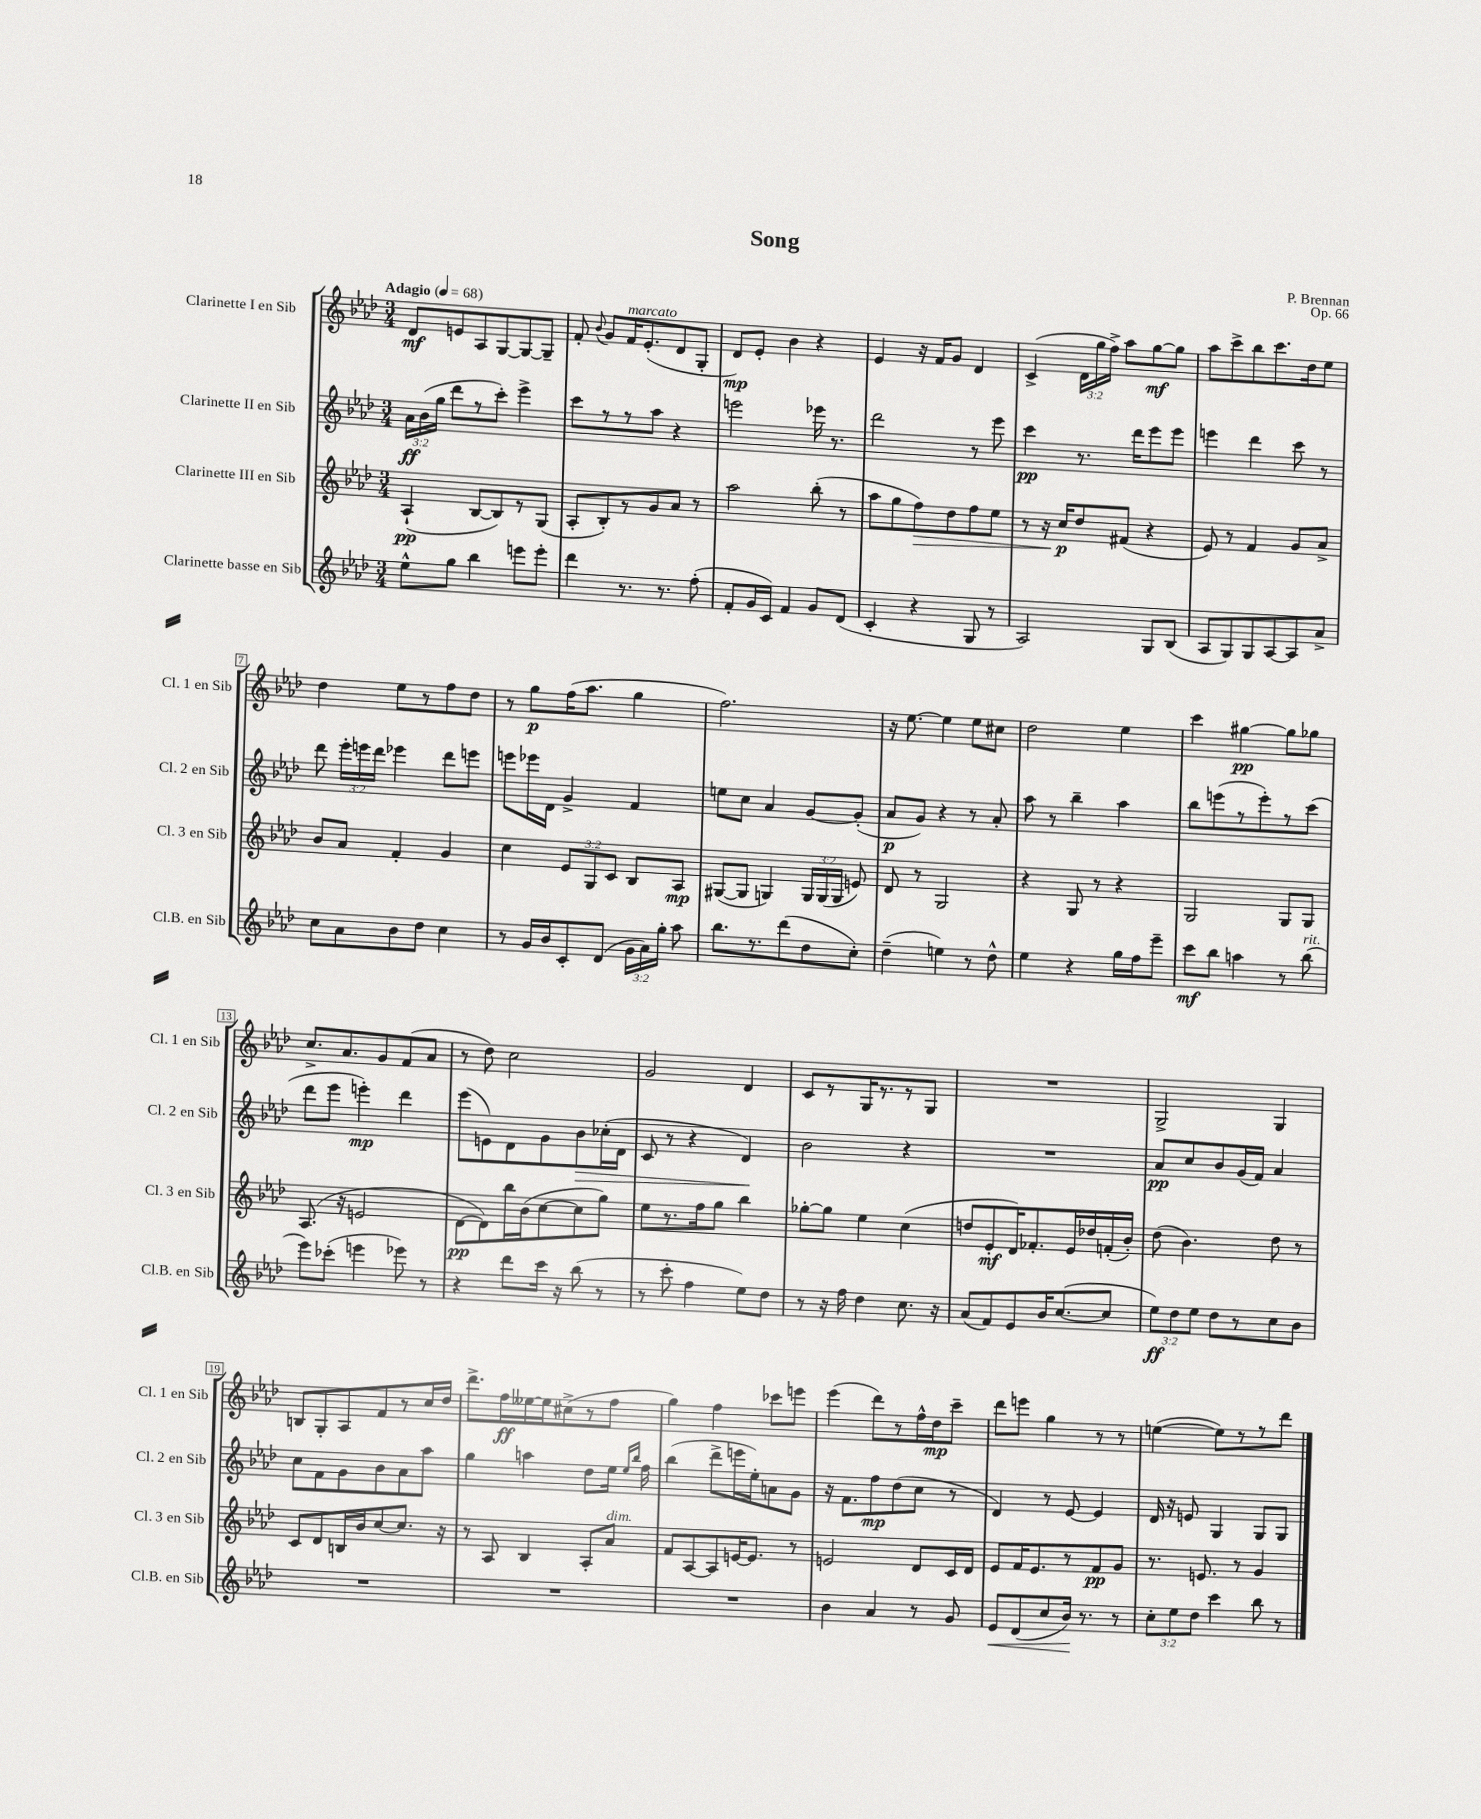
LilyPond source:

\header { title = "Song" composer = "P. Brennan" opus = "Op. 66" }
<<
\new StaffGroup <<
\new Staff = "s0" \with { instrumentName = "Clarinette I en Sib" shortInstrumentName = "Cl. 1 en Sib" } {
    \clef treble \key aes \major \numericTimeSignature \time 3/4 \override Staff.TupletNumber.text = #tuplet-number::calc-fraction-text \tempo "Adagio" 4 = 68
    \autoBeamOff des'8[\mf e'8 aes8 g8~ g8~ g8]-- |
    f'8-. \appoggiatura { bes'8 } g'8[ f'16^\markup { \italic "marcato" } ees'8.-.( des'8 g8]-. |
    des'8[\mp) ees'8]-. bes'4 r4 |
    ees'4 r16 f'16[ g'8] des'4 |
    c'4->( \tuplet 3/2 { des'16[ g''16 f''16]->) } aes''8[ g''8~\mf g''8] |
    aes''8[ c'''8-> bes''8 c'''8. des''16 ees''8] |
    des''4 ees''8[ r8 f''8 des''8] |
    r8 g''8[\p f''16( aes''8.] g''4 |
    f''2.) |
    r16 ees''8.~ ees''4 ees''8[ cis''8] |
    des''2 ees''4 |
    c'''4 gis''4~\pp gis''8[ ges''8] |
    c''8.[-> aes'8. g'8 f'8( aes'8] |
    r8 des''8) c''2 |
    g'2 des'4 |
    c'8[ r8 g16 r8. r8 g8] |
    R2. |
    g2-> g4 |
    b8[ g8-. aes8 f'8 r8 c''16 des''16] |
    des'''8.[-> f''16\ff eeses''16~ eeses''16 cis''8->( r8 f''8] |
    g''4) f''4 ces'''8[ e'''8] |
    ees'''4( des'''8[) r8 f''16-^ des''16\mp c'''8]-- |
    des'''8[ e'''8] g''4 r8 r8 |
    e''4~( e''8[) r8 r8 des'''8] \bar "|." |
}
\new Staff = "s1" \with { instrumentName = "Clarinette II en Sib" shortInstrumentName = "Cl. 2 en Sib" } {
    \clef treble \key aes \major \numericTimeSignature \time 3/4 \override Staff.TupletNumber.text = #tuplet-number::calc-fraction-text
    \autoBeamOff \tuplet 3/2 { aes'16[\ff bes'16( g''16] } des'''8[ r8 c'''8]-.) ees'''4-> |
    c'''8[ r8 r8 aes''8] r4 |
    e'''2 ees'''16 r8. |
    des'''2 r8 ees'''8 |
    c'''4\pp r8. des'''16[ ees'''8 ees'''8] |
    e'''4 des'''4 c'''8 r8 |
    des'''8 \tuplet 3/2 { ees'''16[-. e'''16 des'''16] } ees'''4 des'''8[ e'''8] |
    e'''8[ ees'''16 des'16] g'4-> f'4 |
    e''8[ c''8] aes'4 g'8[~ g'8]-.( |
    aes'8[\p g'8]) r4 r8 aes'8-. |
    aes''8 r8 bes''4-- aes''4 |
    bes''8[ e'''8( r8 e'''8-.) r8 c'''8]( |
    des'''8[ ees'''8] e'''4-.\mp) des'''4 |
    ees'''8[( e'8) des'8 g'8 bes'8\> ces''16-.( des'16] |
    c'8 r8 r4 des'4\!) |
    bes'2 r4 |
    R2. |
    aes'8[\pp c''8 bes'8 g'16( f'16]) aes'4 |
    c''8[ f'8 g'8 bes'8 aes'8 aes''8] |
    g''4 a''4 des''8[ ees''16] \grace { ees''16[ bes''16] } f''16 |
    bes''4( des'''8[-> e'''16 ees''16-.) a'8 g'8] |
    r16 f'8.[ f''8\mp des''8( c''8] r8 |
    des'4) r8 ees'8~ ees'4 |
    des'16 r16 e'8 g4 g8[ g8] \bar "|." |
}
\new Staff = "s2" \with { instrumentName = "Clarinette III en Sib" shortInstrumentName = "Cl. 3 en Sib" } {
    \clef treble \key aes \major \numericTimeSignature \time 3/4 \override Staff.TupletNumber.text = #tuplet-number::calc-fraction-text
    \autoBeamOff aes4-!\pp( bes8[~ bes8) r8 g8]( |
    aes8[-. bes8-.) r8 g'8 aes'8] r8 |
    aes''2 bes''8-.( r8 |
    aes''8[ g''8 f''8\>) des''8 f''8 ees''8] |
    r8 r16 c''16[\p\! des''8 fis'8]( r4 |
    ees'8) r8 f'4 g'8[ aes'8]-> |
    bes'8[ aes'8] f'4-. g'4 |
    c''4 \tuplet 3/2 { ees'8[ g8 c'8] } bes8[ aes8]\mp |
    gis8[~( gis8] g4) \tuplet 3/2 { g16[ g16( g16] } e'8) |
    des'8 r8 g2 |
    r4 g8 r8 r4 |
    g2 g8[ g8] |
    aes8.( r16 e'2 |
    des'8[~\pp des'8) bes''16 bes'16( c''8~ c''8 g''8]) |
    ees''8[ r8. f''16 g''8] bes''4 |
    ges''8[~-. ges''8] ees''4 c''4( |
    d''8[ ees'8-.\mf des'16) fes'8.-. ees'16 des''16 f'16-.( bes'16]-.) |
    des''8( bes'4.) des''8 r8 |
    c'8[ des'8 b16 bes'16 c''8~ c''8.] r16 |
    r8 aes8 bes4 aes8[-. aes'8]^\markup { \italic "dim." } |
    f'8[ aes8~ aes8 e'16~ e'8.] r8 |
    e'2 des'8[ c'16 des'16] |
    ees'8[ f'16 ees'8. r8 f'8\pp g'8] |
    r8. e'8. r8 g'4 \bar "|." |
}
\new Staff = "s3" \with { instrumentName = "Clarinette basse en Sib" shortInstrumentName = "Cl.B. en Sib" } {
    \clef treble \key aes \major \numericTimeSignature \time 3/4 \override Staff.TupletNumber.text = #tuplet-number::calc-fraction-text
    \autoBeamOff ees''8[-^ g''8] bes''4 e'''8[ e'''8]-. |
    des'''4 r8. r8. f''8-.( |
    f'8[-. g'16 c'16]) f'4 g'8[ des'8]( |
    c'4-. r4 g8 r8 |
    aes2) g8[ bes8]( |
    aes8[ g8) g8 aes8~ aes8 aes'8]-> |
    c''8[ aes'8 bes'8 des''8] c''4 |
    r8 g'16[ bes'16 c'8-. des'8]( \tuplet 3/2 { g'16[ aes'16) g''16]-. } aes''8 |
    bes''8.[ r8. des'''8( des''8 c''8]-.) |
    des''4--( e''4) r8 des''8-^ |
    ees''4 r4 g''16[ f''16 ees'''8]-- |
    c'''8[\mf bes''8] a''4 r8 bes''8^\markup { \italic "rit." }( |
    ees'''8[) ces'''8]-.( e'''4 ees'''8) r8 |
    r4 des'''8[ c'''16] r16 bes''8( r8 |
    r8 c'''8-. f''4 ees''8[) des''8] |
    r8 r16 f''16 des''4 c''8. r16 |
    aes'8[( f'8) ees'8 bes'16 c''8.~( c''8] |
    \tuplet 3/2 { ees''8[\ff) des''8 ees''8] } des''8[ r8 c''8 bes'8] |
    R2. |
    R2. |
    R2. |
    bes'4 aes'4 r8 g'8 |
    ees'8[\< des'8( c''8 bes'16]\!) r8. r8 |
    \tuplet 3/2 { c''8[-. ees''8 des''8] } c'''4 bes''8 r8 \bar "|." |
}
>>
>>
\layout { \context { \Score \override BarNumber.stencil = #(make-stencil-boxer 0.1 0.3 ly:text-interface::print) } }
